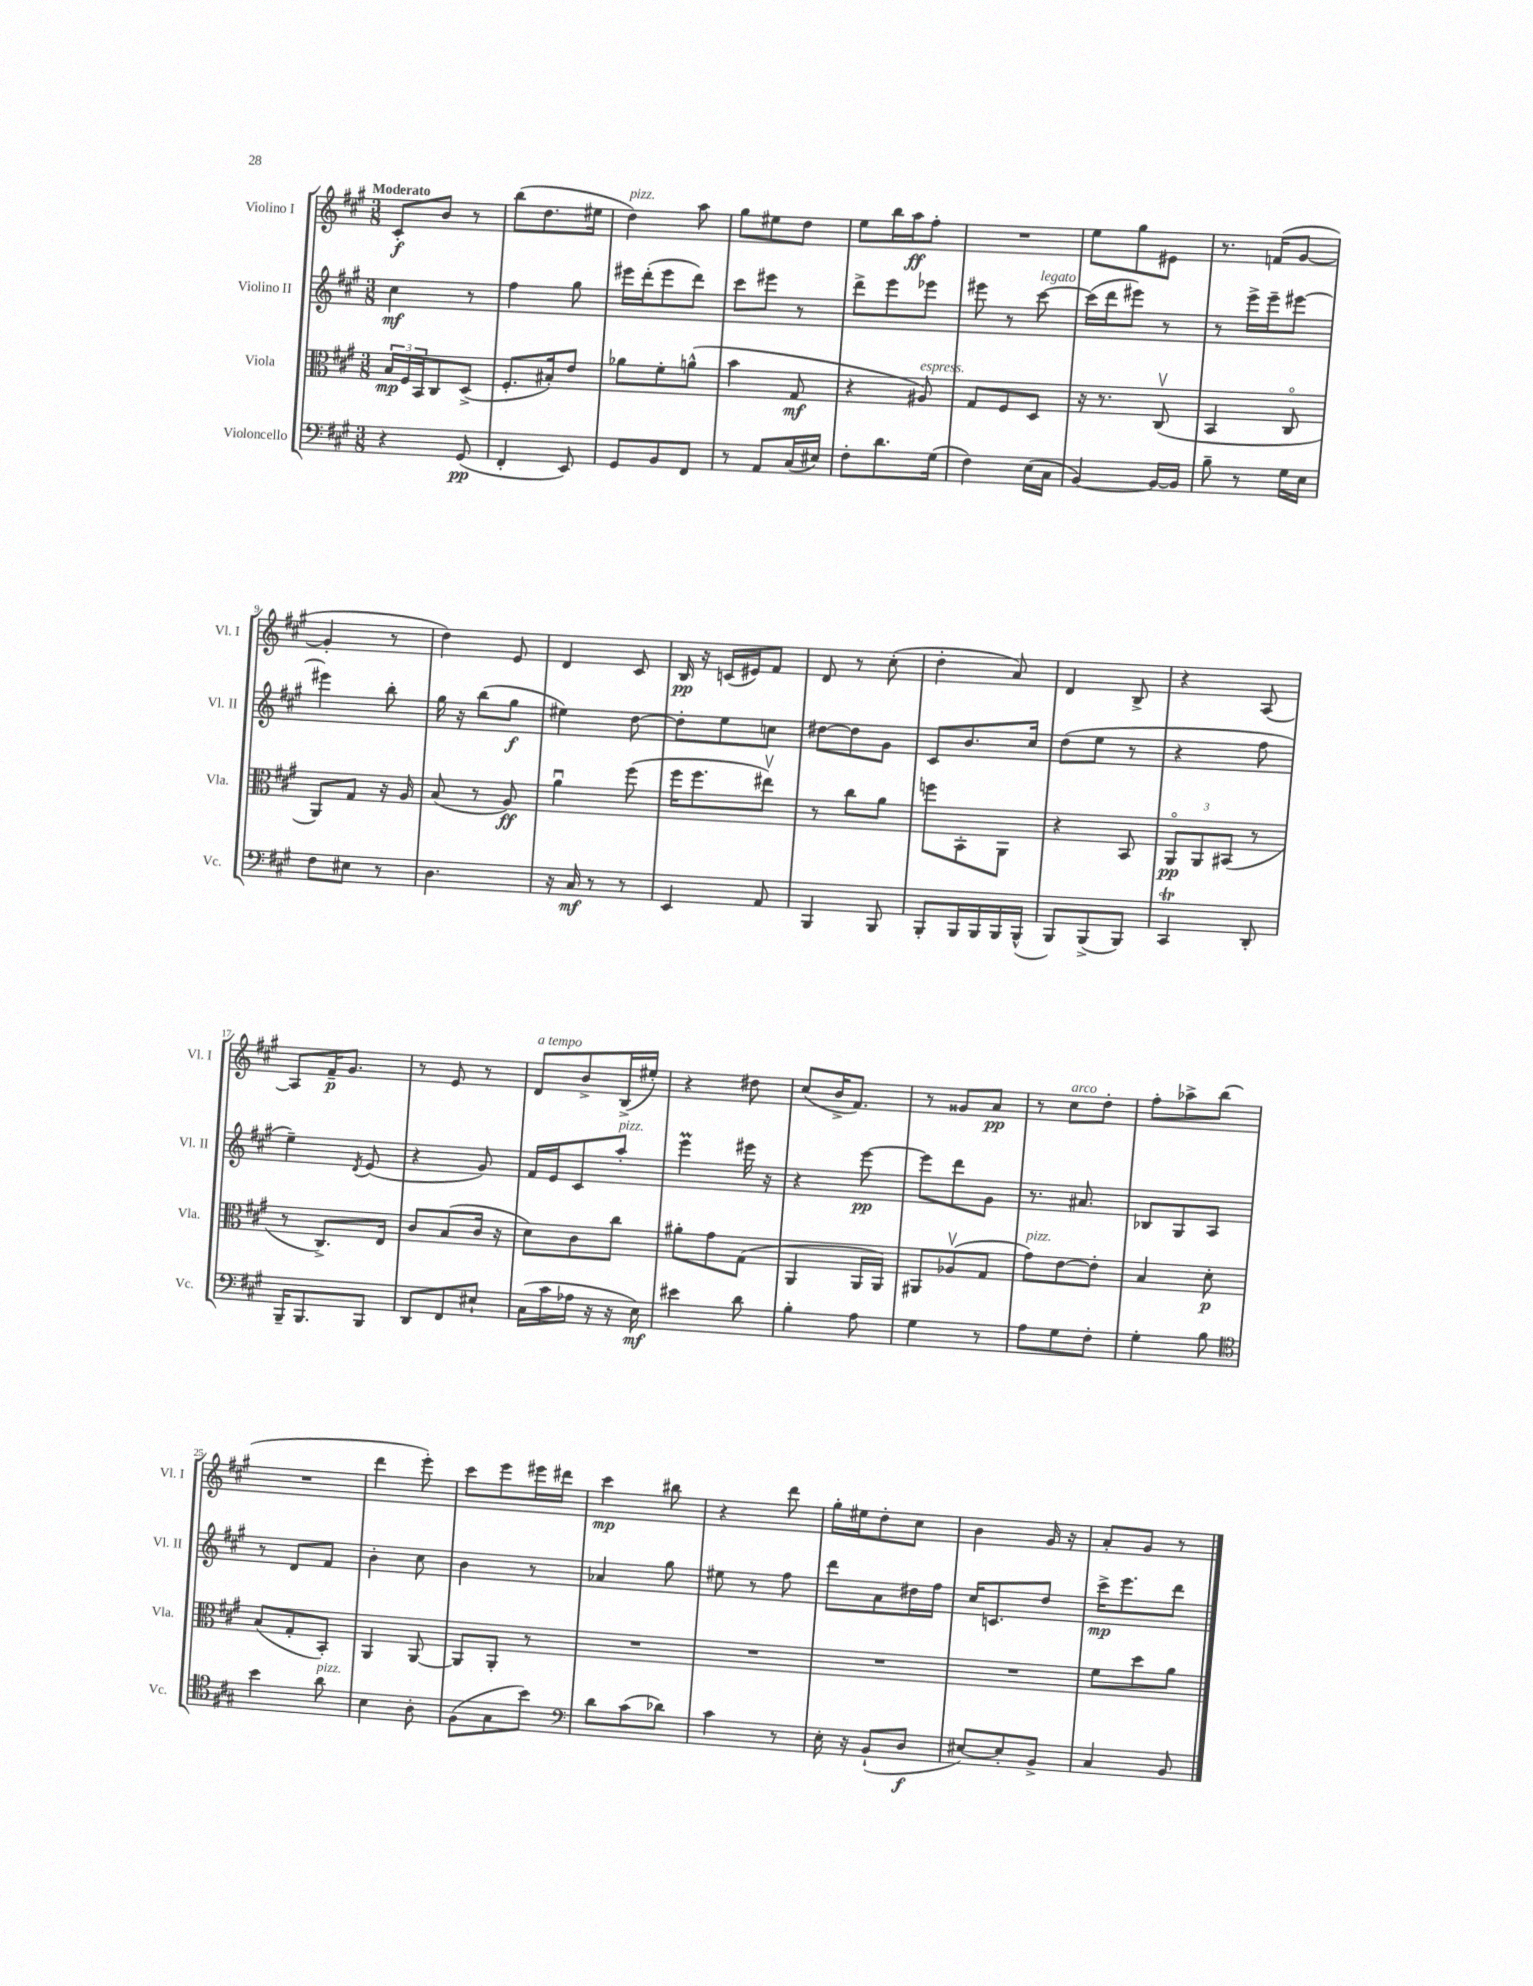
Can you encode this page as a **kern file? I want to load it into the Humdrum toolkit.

**kern	**kern	**kern	**kern
*staff4	*staff3	*staff2	*staff1
*clefF4	*clefC3	*clefG2	*clefG2
*k[f#c#g#]	*k[f#c#g#]	*k[f#c#g#]	*k[f#c#g#]
*M3/8	*M3/8	*M3/8	*M3/8
4r	24B	4cc#	8c#'
.	24F#	.	.
.	24BB	.	.
.	8C#	.	8b
(8GG#	(8D^	8r	8r
=	=	=	=
4FF#'	8.F#'	4ff#	(8bb
.	.	.	8.dd
.	16B#')	.	.
8EE)	8e	8gg#	.
.	.	.	16ee#
=	=	=	=
8GG#	8a-	16eee#	4dd)
.	.	(16ddd'	.
8BB	8f#'	8eee#	.
8FF#	(8a^^	8ddd)	8aa
=	=	=	=
8r	4b	8ccc#	8gg#
8AA	.	8eee#	8ee#
(16C#	8G#	8r	8dd
16E#)	.	.	.
=	=	=	=
8F#'	4r	8ddd^	8ee
8.d	.	8eee	16bb
.	.	.	16aa
.	8A#)	8eee-	8ff#'
(16G#	.	.	.
=	=	=	=
4F#)	8G#	8eee#	4.r
.	8F#	8r	.
(16E	8D	[8ccc#	.
16C#	.	.	.
=	=	=	=
[4BB)	16r	(16ccc#]	8ee
.	8.r	16ddd	.
.	.	8eee#)	8gg#
16BB_	(8C#v	8r	8e#
16BB]	.	.	.
=	=	=	=
8B~	4BB	8r	8.r
8r	.	16eee^	.
.	.	16eee~	(16f
16G#	8C#o	[8eee#	[8g#
16E	.	.	.
=	=	=	=
8F#	8AA)	4eee#]	4g#']
8E#	8G#	.	.
8r	16r	8bb'	8r
.	16A	.	.
=	=	=	=
4.D	(8B	16gg#	4dd)
.	.	16r	.
.	8r	(8bb	.
.	8A)	8gg#	8e
=	=	=	=
16r	4au	4ee#)	4d
16C#	.	.	.
8r	.	.	.
8r	(8ff#	[8dd	8c#
=	=	=	=
4EE	16ff#	8dd']	16B
.	8.ff#	.	16r
.	.	8ee	(16c
.	.	.	16e#)
8AA	8ee#v)	8cc	8f#
=	=	=	=
4BBB	8r	[8dd#	8d
.	8cc#	8dd#]	8r
8BBB	8a	8g#	(8cc#'
=	=	=	=
8BBB'	8ff	8c#	4dd'
16BBB	8BB'	8.b	.
16BBB	.	.	.
16BBB	8AA	.	8a)
(16BBB^^	.	16cc#	.
=	=	=	=
8BBB)	4r	(8dd	4d
(8BBB^	.	8ee	.
8BBB)	8BB	8r	8B^
=	=	=	=
4CC#	12AAo	4r	4r
.	12AA	.	.
.	(12BB#	.	.
8DD'	8r	8ff#	[8A
=	=	=	=
16BBB~	8r	4ee~)	8A]
8.BBB	.	.	.
.	8.C#^)	.	16f#~
.	.	.	8.g#
.	.	8qd	.
8BBB	.	(8e	.
.	16E	.	.
=	=	=	=
8DD	8c#	4r	8r
8FF#	(8B	.	8e
8E#`	16c#	8g#)	8r
.	16r	.	.
=	=	=	=
(16C#	8d)	16f#	8d
16c#	.	16e	.
16A-	8c#	8c#	8b^
16r	.	.	.
16r	8cc#	8aa'	(16B^
16E)	.	.	16ee#')
=	=	=	=
4e#	8a#'	4eee	4r
.	8g#	.	.
8d	(8G#	16eee#	8dd#
.	.	16r	.
=	=	=	=
4B'	4AA	4r	(8cc#
.	.	.	16b^
.	.	.	8.f#)
8A	16AA	[8eee	.
.	16AA)	.	.
=	=	=	=
4G#	8AA#	8eee]	8r
.	(8A-v	8ddd	8g##
8r	8G#	8g#	8a
=	=	=	=
8A	8g#)	8.r	8r
8G#	[8e	.	8cc#
.	.	8.a#	.
8F#'	8e']	.	8dd'
=	=	=	=
4G#'	4B	8B-	8ff#'
.	.	8G#	8aa-^
8B	8d'	8A	(8bb
=	=	=	=
*clefC4	*	*	*
4b	(8B	8r	4.r
.	8G#'	8d	.
8a	8BB')	8f#	.
=	=	=	=
4B	4AA	4b'	4ddd
8A'	[8AA	8cc#	8eee')
=	=	=	=
(8F#	8AA]	4b	8ccc#
8G#	8AA'	.	8eee
8b)	8r	8r	16eee#
.	.	.	16ddd#
=	=	=	=
*clefF4	*	*	*
8d	4.r	4a-	4ccc#
(8c#	.	.	.
8d-)	.	8gg#	8bb#
=	=	=	=
4c#	4.r	8ee#	4r
.	.	8r	.
8r	.	8ff#	8ddd
=	=	=	=
16E'	4.r	8ddd	16gg#'
16r	.	.	16ee#
(8BB`	.	8a	8dd'
8D	.	16dd#	8cc#
.	.	16ff#	.
=	=	=	=
[8E#)	4.r	16cc#	4b
.	.	8.c	.
8E#']	.	.	.
8BB^	.	8dd	16g#
.	.	.	16r
=	=	=	=
4C#	8f#	16ccc#^	8a'
.	.	8.eee	.
.	8dd	.	8g#
8BB	8a	8ddd	8r
==	==	==	==
*-	*-	*-	*-
